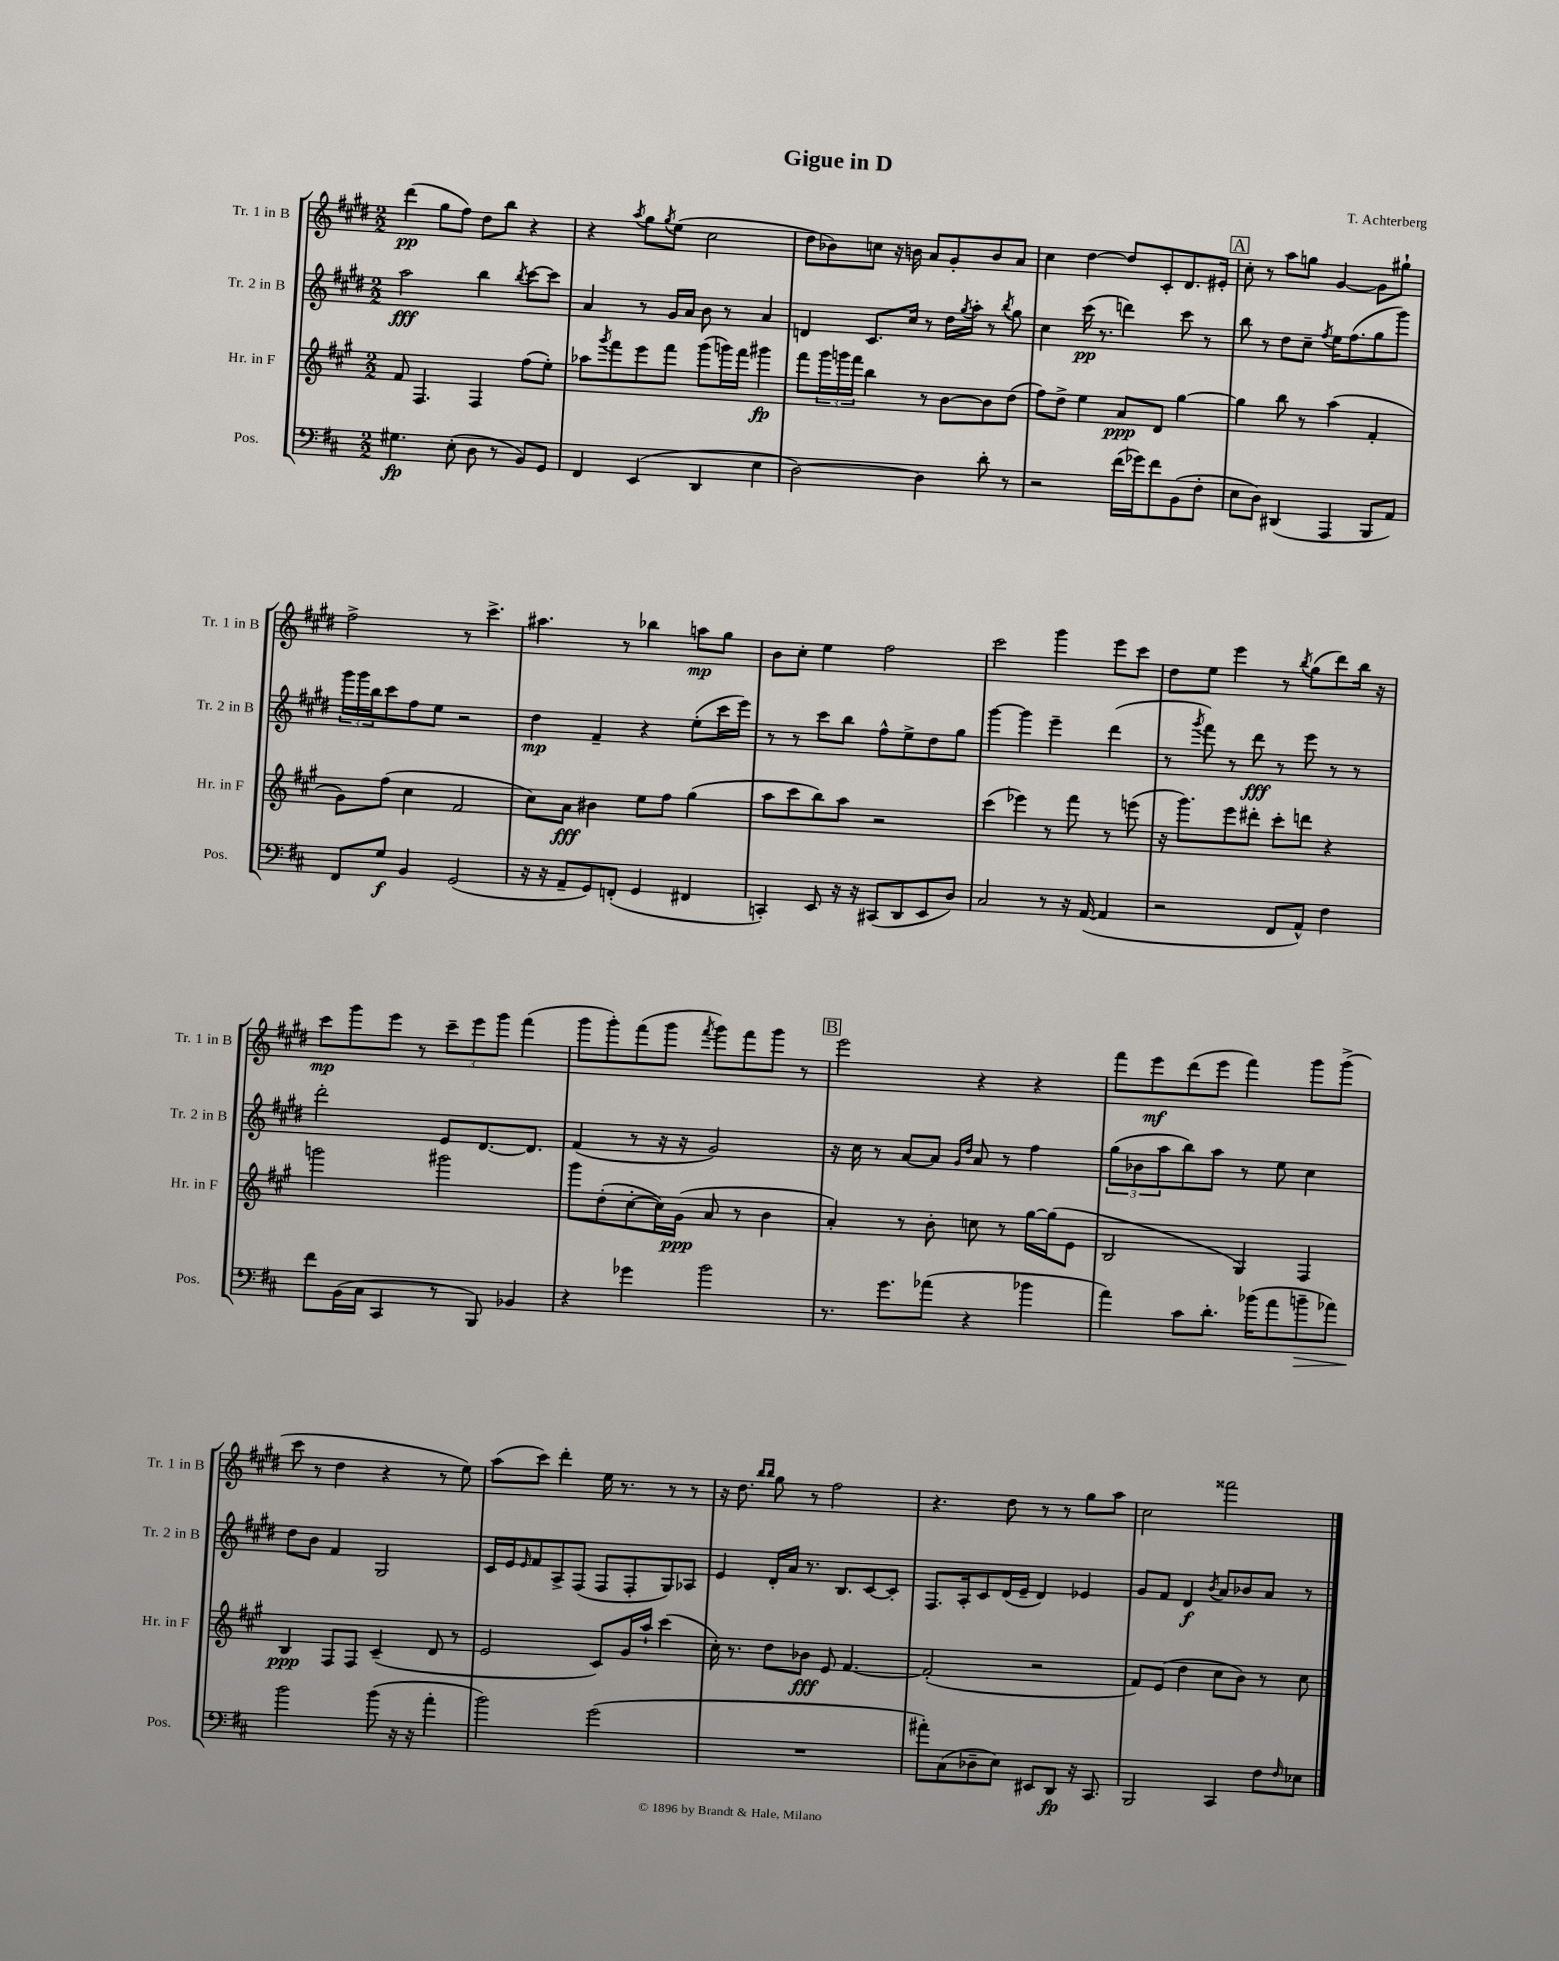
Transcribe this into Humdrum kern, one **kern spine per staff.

**kern	**kern	**kern	**kern
*staff4	*staff3	*staff2	*staff1
*clefF4	*clefG2	*clefG2	*clefG2
*k[f#c#]	*k[f#c#g#]	*k[f#c#g#d#]	*k[f#c#g#d#]
*M2/2	*M2/2	*M2/2	*M2/2
4.G#\	8f#/	2aa\	(4ddd#\
.	4.F#/	.	.
.	.	.	8gg#\L
(8E'\	.	.	8ff#\J)
8D\	4F#/	4bb\	8dd#\L
8r	.	.	8bb\J
.	.	8qbb/	.
8BB/L)	(8ff#\L	[8ccc#\L	4r
8GG/J	8ee'\J)	8ccc#\]J	.
=	=	=	=
4FF#/	8aa-\L	4a/	4r
.	8qggg#/	.	.
.	8fff#\	.	.
.	.	.	8qaa/
(4EE/	8eee\	8r	8gg#\L
.	.	.	8qgg#/
.	8fff#\J	16g#/LL	(8ee\J
.	.	16a/JJ	.
4DD/	(8ggg#\L	8b\	2cc#\
.	16ggg\L)	8r	.
.	16fff#\JJ	.	.
4E\	4ggg#\	4a/	.
=	=	=	=
[2D\)	8fff#\L	4d/	8dd#\L
.	24ggg#\L	.	8b-\)
.	24ggg\	.	.
.	24fff#\JJ	.	.
.	4bb\	8.c#/L	8cc\J
.	.	.	16r
.	.	16cc#/Jk	16b\
4D\]	8r	8r	8a/L
.	[8b\L	16dd#\LL	8g#'/
.	.	8qgg#/	.
.	.	16aa'\JJ	.
8d'\	8b\]	8r	8b/
.	.	8qbb/	.
8r	(8dd\J	8gg#\	8a/J
=	=	=	=
2r	8ff#\L)	4cc#\	4cc#\
.	8dd^\J	.	.
.	4ee\	(16ccc#\	[4dd#\
.	.	8.r	.
(16f#\LL	8a/L	4ddd\)	8dd#/]L
16g-\J)	.	.	.
8f#\	8d/J	.	8c#'/
(8BB\	[4gg#\	8ccc#\	8.d#/
8F#'\J	.	8r	.
.	.	.	16e#'/Jk
=	=	=	=
8E\L	4gg#\]	8bb\	8cc#'\
8D\J)	.	8r	8r
(4DD#/	8bb\	8dd#\L	8aa\L
.	8r	8cc#~\J	8gg\J
.	.	8qff#/	.
4AAA/	(4aa\	16ee\LK	[4g#/
.	.	(8.ff#\	.
8BBB/L	4f#'/	8gg#\	8g#\]L
8AA/J)	.	8ggg#\J)	8gg#`\J
=	=	=	=
8FF#/L	8g#\L)	24ggg#\LL	2ff#^\
.	.	24ggg#\	.
.	.	24bb\J	.
8G/J	(8ff#\J	8ccc#\	.
4BB/	4cc#\	8ff#\	.
.	.	8ee\J	.
(2GG/	2f#/	2r	8r
.	.	.	4.ccc#^\
=	=	=	=
16r	8cc#\L)	4dd#\	4.aa#\
16r	.	.	.
8AA~/L	8a\J	.	.
8GG/)	4b#\	4f#~/	.
(8FF'/J	.	.	8r
4GG/	8ee\L	4r	4bb-\
.	8ff#\J	.	.
4FF#/	(4gg#\	(8ee'\L	8aa\L
.	.	16ccc#\L	8gg#\J
.	.	16eee\JJ)	.
=	=	=	=
4CC'/)	8aa\L	8r	8b\L
.	8ccc#\	8r	8cc#'\J
8EE/	8bb\)	8ccc#\L	4ee\
16r	8aa\J	8bb\J	.
16r	.	.	.
(8CC#/L	2r	8ff#^^\L	2ff#\
8DD/	.	8ee^\	.
8EE/	.	8dd#\	.
8D/J)	.	8gg#\J	.
=	=	=	=
2C#/	(4ccc#\	[4ggg#\	2ccc#\
.	4eee-\)	4ggg#\]	.
8r	8r	4eee~\	4ggg#\
16r	8fff#\	.	.
([16AA/	.	.	.
4AA/]	8r	(4ddd#\	8eee\L
.	(8eee\	.	8ccc#\J
=	=	=	=
2r	16r	8r	8dd#\L
.	8.ggg#\L)	.	.
.	.	8qggg#/	.
.	.	8fff#\)	8ee\J
.	8eee\	8r	4eee\
.	8ddd#'\J	8ddd#\	.
8FF#/L	8ccc#'\L	8r	8r
.	.	.	8qbb/
8AA^^/J)	8ddd\J	8eee\	(8gg#\L
4F#\	4r	8r	8ddd#\)
.	.	8r	16bb\Jk
.	.	.	16r
=	=	=	=
8f#\L	2ggg\	2ddd#'\	8ccc#\L
(16BB\L	.	.	8ggg#\
16C#\JJ	.	.	.
4CC#/	.	.	8eee\J
.	.	.	8r
8r	2ggg#\	8e/L	12ccc#~\L
.	.	.	12eee\
8BBB/)	.	[8.d#/	.
.	.	.	12ggg#\J
4BB-/	.	.	(4fff#\
.	.	8.d#/]J	.
=	=	=	=
4r	8ggg#\L	(4f#/	8ggg#\L
.	(8dd'\	.	8ggg#'\)
4g-\	[8cc#'\	8r	(8fff#\
.	16cc#\]L)	16r	8ggg#\J
.	(16g#\JJ	16r	.
.	.	.	8qfff#/
2b\	8a/	2g#/)	8ggg#\L)
.	8r	.	8fff#\
.	4b\	.	8ggg#\J
.	.	.	8r
=	=	=	=
8.r	4a'/)	16r	2eee\
.	.	16cc#\	.
.	.	8r	.
8.g\L	.	.	.
.	8r	[8a/L	.
(8a-\J	8b'\	8a/]J	.
.	.	16qqg#/LL	.
.	.	16qqdd#/JJ	.
4r	8cc\	8a/	4r
.	8r	8r	.
4b-\	[16gg#\LL	4ff#\	4r
.	(16gg#\]J	.	.
.	8e\J	.	.
=	=	=	=
4a\)	2B/	(12gg#\L	8fff#\L
.	.	12b-\	.
.	.	.	8eee\
.	.	12aa\	.
8c#\L	.	8bb\)	(8ddd#\
8.d'\J	.	8aa\J	8eee\J
.	4G#/)	8r	4fff#\)
(16b-\LK	.	.	.
8a\	.	8ee\	.
8b~\	4F#/	4cc#\	8ggg#\L
8a-\J)	.	.	(8ggg#^\J
=	=	=	=
2b\	4B/	8dd#\L	8ccc#\
.	.	8b\J	8r
.	8F#/L	4f#/	4dd#\
.	8F#/J	.	.
(8b\	(4c#~/	2G#/	4r
16r	.	.	.
16r	.	.	.
4a'\	8d/	.	8r
.	8r	.	8ee\)
=	=	=	=
2b\)	2e/	16c#/LL	(8aa\L
.	.	16e/J	.
.	.	16qqe/	.
.	.	8f#/	8ccc#\J)
.	.	8A^/	4ddd#'\
.	.	(8F#/J	.
(2g\	8c#/L)	8F#/L	16ee\
.	.	.	8.r
.	16g#/L	8F#'/	.
.	16aa`/JJ	.	.
.	(4ccc#\	8G#/)	8r
.	.	8A-/J	8r
=	=	=	=
1r	16cc#'\)	4e/	16r
.	8.r	.	8.dd#\
.	.	.	16qqbb/LL
.	.	.	16qqbb/JJ
.	8dd\L	16d#'/LL	8gg#\
.	.	16a/JJ	.
.	8b-\J	8.r	8r
.	8e/	.	2ff#\
.	.	8.B/L	.
.	[4.f#/	.	.
.	.	[8c#/	.
.	.	8c#'/]J	.
=	=	=	=
8a#'\L)	(2f#'/]	8.F#/L	4.r
(8C#\	.	.	.
.	.	16A'/k	.
8D-~\	.	8c#/	.
8E\J)	.	(16d#/L	8dd#\
.	.	16e~/JJ	.
8EE#/L	2r	4d#/)	8r
8DD/J	.	.	8r
16r	.	4e-/	8gg#\L
8.CC#/	.	.	.
.	.	.	8aa\J
=	=	=	=
2BBB/	8f#/L)	8g#/L	2cc#\
.	(8e/J	8f#/J	.
.	4dd\	4d#/	.
.	.	8qb/	.
4CC#/	8cc#\L	8a/L	2fff##\
.	8b\J)	8b-/	.
8F#\L	8r	8a/J	.
16qqF#/	.	.	.
8E-\J	8cc#\	8r	.
==	==	==	==
*-	*-	*-	*-
